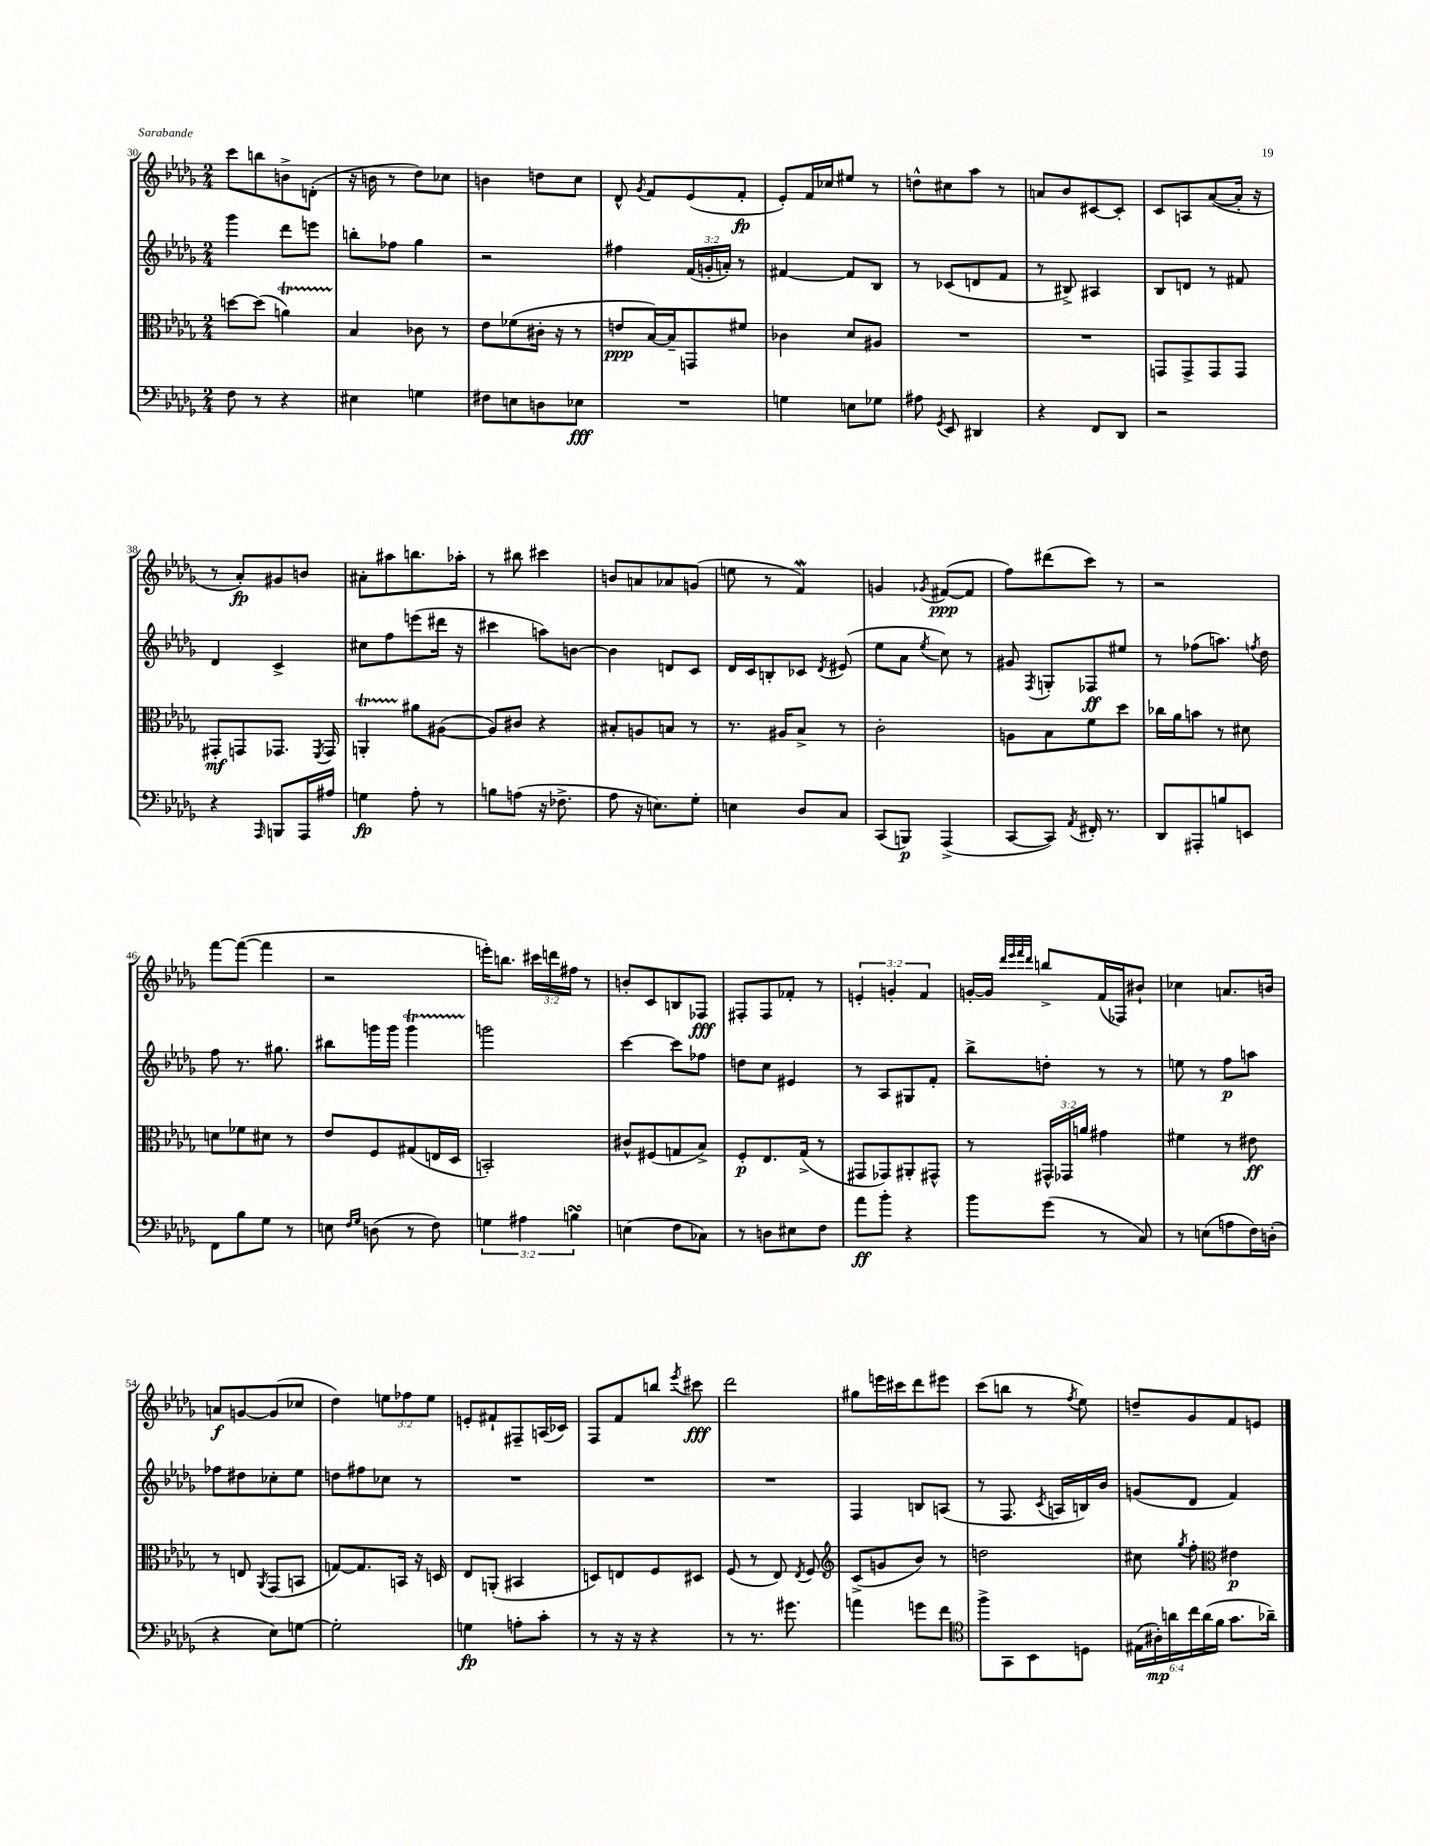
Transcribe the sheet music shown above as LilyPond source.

<<
\new StaffGroup <<
\new Staff = "s0" {
    \clef treble \key des \major \numericTimeSignature \time 2/4 \override Staff.TupletNumber.text = #tuplet-number::calc-fraction-text
    \autoBeamOff c'''8[ b''8 b'8-> d'8]-.( |
    r16 b'16 r8 des''8[) ces''8] |
    b'4 d''8[ c''8] |
    des'8-^ \acciaccatura { ges'8 } f'8[ ees'8( f'8]-.\fp |
    ees'8[-.) f'16 ces''16 eis''8] r8 |
    d''8[-^ cis''8 aes''8] r8 |
    a'8[ bes'8 cis'8~ cis'8]-. |
    c'8[ a8 aes'8~( aes'16]-. r16 |
    r8 aes'8[-.\fp) gis'8 b'8] |
    ais'8[-. ais''8 b''8. aes''16]-. |
    r8 bis''8 cis'''4 |
    b'8[ a'8 aes'8 g'8]( |
    e''8 r8 f'4\mordent) |
    g'4 \acciaccatura { ges'8 } fis'8[~\ppp( fis'8] |
    f''8[) dis'''8( c'''8]) r8 |
    r2 |
    f'''8[~ f'''8]~( f'''4 |
    r2 |
    e'''16[-.) b''8.] \tuplet 3/2 { cis'''16[ d'''16 fis''16] } r8 |
    b'8[-. c'8 b8 fes8]\fff |
    fis8[-. fis8 fes'8]-. r8 |
    \tuplet 3/2 { e'4-. g'4-. f'4 } |
    g'16[~-. g'16] \grace { des'''32[ ees'''32 f'''32 des'''32] } b''8[-> f'16( fes16) bis'8]-! |
    ces''4 a'8.[ b'16] |
    a'8[\f g'8~ g'8( ces''8] |
    des''4) \tuplet 3/2 { e''8[ fes''8 e''8] } |
    e'8[-. fis'8-! fis8-- a16( ces'16]) |
    f8[ f'8 b''8] \acciaccatura { ees'''8 } cis'''8\fff |
    des'''2 |
    gis''8[ e'''16 cis'''16 des'''8 eis'''8] |
    c'''8[( b''8] r8 \acciaccatura { f''8 } ees''8) |
    d''8[-- ges'8 f'8 e'8] \bar "|." |
}
\new Staff = "s1" {
    \clef treble \key des \major \numericTimeSignature \time 2/4 \override Staff.TupletNumber.text = #tuplet-number::calc-fraction-text
    \autoBeamOff ges'''4 des'''8[ e'''8] |
    b''8[-. fes''8] ges''4 |
    r2 |
    fis''4 \tuplet 3/2 { f'16[( g'16-. a'16]-.) } r8 |
    fis'4~ fis'8[ bes8] |
    r8 ces'8[( d'8 f'8] |
    r8 bis8->) ais4 |
    bes8[ d'8] r8 fis'8 |
    des'4 c'4-> |
    cis''8[ f''8 e'''8( dis'''16] r16 |
    cis'''4 a''8[) b'8]~ |
    b'4 d'8[ c'8] |
    des'16[ c'16 b8-. ces'8] \acciaccatura { des'8 } eis'8( |
    ees''8[ aes'8] \acciaccatura { ees''8 } c''8) r8 |
    gis'8 \acciaccatura { f8 } g8[-. fes8\ff eis''8] |
    r8 fes''8[( a''8.]) \acciaccatura { f''8 } des''16 |
    f''8 r8. gis''8. |
    bis''8[ g'''16 g'''16] g'''4\startTrillSpan |
    g'''2\stopTrillSpan |
    c'''4~ c'''8[ fes''8] |
    d''8[ c''8] eis'4 |
    r8 aes8[ gis8 f'8]-. |
    bes''8[-> d''8]-. r8 r8 |
    e''8 r8 f''8[\p a''8] |
    fes''8[ dis''8 ces''8-. ees''8] |
    d''8[ fis''8 ces''8] r8 |
    R2 |
    R2 |
    R2 |
    f4 b8[ a8]( |
    r8 f8. \acciaccatura { c'8 } a16[ b16) bes'16] |
    g'8[( des'8] f'4) \bar "|." |
}
\new Staff = "s2" {
    \clef alto \key des \major \numericTimeSignature \time 2/4 \override Staff.TupletNumber.text = #tuplet-number::calc-fraction-text
    \autoBeamOff d''8[~ d''8]( a'4\startTrillSpan) |
    bes4\stopTrillSpan ces'8 r8 |
    ees'8[ fes'8( cis'16]-. r16 r8 |
    e'8[\ppp bes16~) bes16-- g,8 fis'8] |
    ces'4 des'8[ ais8] |
    R2 |
    R2 |
    g,8[ g,8-> g,8 g,8] |
    gis,8[-.\mf g,8 ges,8.] \acciaccatura { f,8 } ges,16 |
    a,4-.\startTrillSpan ais'8[\stopTrillSpan ais8]~( |
    ais8[) cis'8] r4 |
    bis8[-. a8 b8] r8 |
    r8. ais16[ bes8]-> r8 |
    c'2-. |
    a8[ bes8 f'8 des''8] |
    ces''16[ aes'16 b'8] r8 dis'8 |
    d'8[ fes'8 dis'8] r8 |
    ees'8[ f8 gis8( e16 des16] |
    b,2-.) |
    cis'8[-^ fis8( g8 bes8]->) |
    f8[-.\p ees8. ges16]->( r8 |
    gis,8[ ges,8) ais,8-. gis,8]-^ |
    r8 \tuplet 3/2 { gis,16[-^ ges,16 a'16] } gis'4 |
    fis'4 r8 eis'8\ff |
    r8 e8 \acciaccatura { aes,8 } ges,8[( b,8] |
    g8[~) g8. b,16] r16 d16 |
    ees8[ a,8]-.( bis,4 |
    d8[) e8 f8 dis8] |
    f8( r8 ees8) \acciaccatura { ees8 } f8 |
    \clef treble c'8[->( g'8 bes'8]) r8 |
    d''2 |
    cis''8 \acciaccatura { ges''8 } f''8-. \clef alto eis'4\p \bar "|." |
}
\new Staff = "s3" {
    \clef bass \key des \major \numericTimeSignature \time 2/4 \override Staff.TupletNumber.text = #tuplet-number::calc-fraction-text
    \autoBeamOff f8 r8 r4 |
    eis4 g4 |
    fis8[ e8 d8 ees8]\fff |
    R2 |
    g4 e8[ ges8] |
    ais8 \acciaccatura { ges,8 } ees,8 dis,4 |
    r4 f,8[ des,8] |
    r2 |
    r4 \grace { aes,,16 } b,,8[ aes,,16 ais16] |
    g4\fp aes8-. r8 |
    b8[ a8]( r16 fes8.-> |
    aes8 r16 e8.[) ges8]-. |
    e4 des8[ c8] |
    c,8[( b,,8]\p) aes,,4->( |
    c,8[~ c,8]) \acciaccatura { aes,8 } fis,16-. r8. |
    des,8[ ais,,8-. b8 e,8] |
    f,8[ bes8 ges8] r8 |
    e8 \grace { f16[ ges16] } d8( r8 f8) |
    \tuplet 3/2 { g4 ais4 b4\turn } |
    e4( f8[ ces8]) |
    r8 d8[ eis8 f8] |
    aes'8[\ff bes'8]-. r4 |
    bes'8[ ges'8]( r8 c8) |
    r8 e8[( a8 f16) d16]-.( |
    r4 ees8[) g8]~ |
    g2-. |
    g4\fp a8[-. c'8]-. |
    r8 r16 r16 r4 |
    r8 r8. gis'8. |
    a'4 g'8[ f'8] |
    \clef tenor f''8[-> ges,8 bes,8 d8] |
    \tuplet 6/4 { eis16[( ais16-.\mp) a'16 c''16 a'16( f'16] } ges'8.[ aes'16]--) \bar "|." |
}
>>
>>
\layout { \context { \Score currentBarNumber = #30 } }
